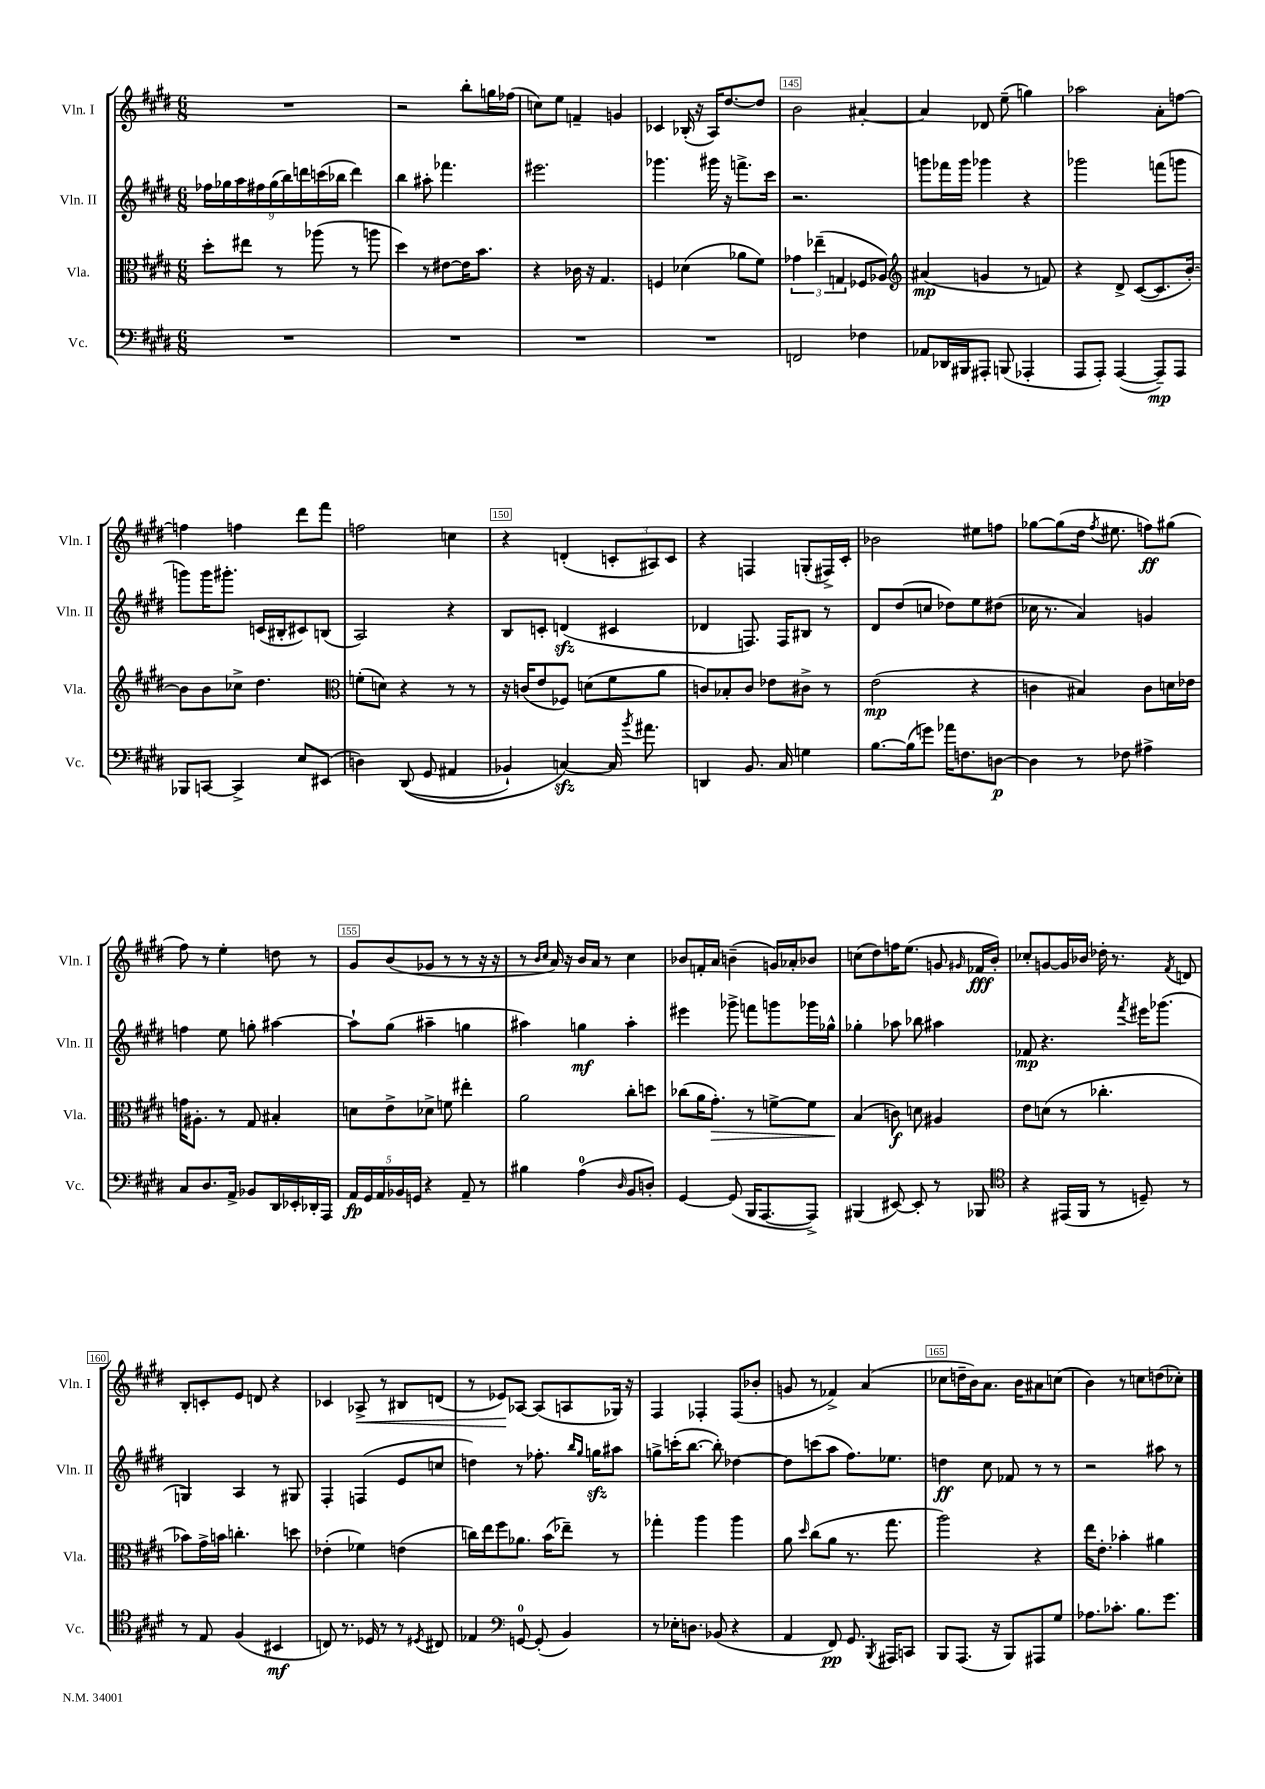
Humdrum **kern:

**kern	**dynam	**kern	**dynam	**kern	**dynam	**kern	**dynam
*part4	*part4	*part3	*part3	*part2	*part2	*part1	*part1
*staff4	*staff4	*staff3	*staff3	*staff2	*staff2	*staff1	*staff1
*I"Vc.	*	*I"Vla.	*	*I"Vln. II	*	*I"Vln. I	*
*I'Vc.	*	*I'Vla.	*	*I'Vln. II	*	*I'Vln. I	*
*clefF4	*	*clefC3	*	*clefG2	*	*clefG2	*
*k[f#c#g#d#]	*	*k[f#c#g#d#]	*	*k[f#c#g#d#]	*	*k[f#c#g#d#]	*
*M6/8	*	*M6/8	*	*M6/8	*	*M6/8	*
=141	=141	=141	=141	=141	=141	=141	=141
2.r	.	8dd#'\L	.	18ff-X\LL	.	2.r	.
.	.	.	.	18gg-X\	.	.	.
.	.	.	.	18aa\	.	.	.
.	.	8ee#X\J	.	.	.	.	.
.	.	.	.	18ff#X\	.	.	.
.	.	.	.	(18gg-\	.	.	.
.	.	8r	.	.	.	.	.
.	.	.	.	18bb\)	.	.	.
.	.	.	.	18dddn\	.	.	.
.	.	(8aa-X\	.	.	.	.	.
.	.	.	.	(18cccn\	.	.	.
.	.	.	.	18bb-X\JJ	.	.	.
.	.	8r	.	4ddd\)	.	.	.
.	.	8aan\	.	.	.	.	.
=142	=142	=142	=142	=142	=142	=142	=142
2.r	.	4dd#\)	.	4bb\	.	2r	.
.	.	8r	.	8aa#X'\	.	.	.
.	.	[8e#X\L	.	4.fff-X\	.	.	.
.	.	16e#\K]	.	.	.	8bb'\L	.
.	.	8.b\J	.	.	.	.	.
.	.	.	.	.	.	16ggn\L	.
.	.	.	.	.	.	(16ff-X\JJ	.
=143	=143	=143	=143	=143	=143	=143	=143
2.r	.	4r	.	2.eee#X\	.	8ccn\L)	.
.	.	.	.	.	.	8ee\J	.
.	.	16c-X\	.	.	.	4fn~/	.
.	.	16r	.	.	.	.	.
.	.	4.G#/	.	.	.	.	.
.	.	.	.	.	.	4gn/	.
=144	=144	=144	=144	=144	=144	=144	=144
2.r	.	4Fn/	.	4.ggg-X\	.	4c-X/	.
.	.	(4d-X\	.	.	.	(16B-X'/	.
.	.	.	.	.	.	16r	.
.	.	.	.	16ggg#X\	.	16A/KL)	.
.	.	.	.	16r	.	[8.dd#/	.
.	.	8a-X\L	.	8.fffn^\L	.	.	.
.	.	8f#\J)	.	.	.	8dd#/J]	.
.	.	.	.	16ccc#\Jk	.	.	.
=145	=145	=145	=145	=145	=145	=145	=145
2FFn/	.	6g-X\	.	2.r	.	2b\	.
.	.	(6ee-X~\	.	.	.	.	.
.	.	6Gn/	.	.	.	.	.
4F-X\	.	8F-X/L	.	.	.	[4a#X'/	.
.	.	8A-X/J)	.	.	.	.	.
=146	=146	=146	=146	=146	=146	=146	=146
*	*	*clefG2	*	*	*	*	*
8AA-X/L	.	(4a#X/	mp	8gggn\L	.	4a#/]	.
16DD-X/L	.	.	.	16fff-X\L	.	.	.
16BBB#X/J	.	.	.	16ggg\JJ	.	.	.
8AAA#X'/J	.	4gn/	.	4ggg-X\	.	8d-X/	.
(8BBBn/	.	.	.	.	.	(8ee~\	.
4AAA-X'/	.	8r	.	4r	.	4ggn\)	.
.	.	8fn/)	.	.	.	.	.
=147	=147	=147	=147	=147	=147	=147	=147
8AAA/L	.	4r	.	2ggg-X\	.	2aa-X\	.
8AAA'/J)	.	.	.	.	.	.	.
([4AAA/	.	8d#^/	.	.	.	.	.
.	.	([8c#/L	.	.	.	.	.
8AAA~/L])	mp	8.c#/]	.	(8fffn\L	.	8a'\L	.
8AAA/J	.	.	.	8gggn\J	.	[8ffn\J	.
.	.	[16b'/Jk)	.	.	.	.	.
!!LO:LB:g=z
=148	=148	=148	=148	=148	=148	=148	=148
8BBB-X/L	.	8b\L]	.	8gggn\L)	.	4ffn\]	.
[8CCn/J	.	8b\	.	16ggg\K	.	.	.
.	.	.	.	8.ggg#X'\J	.	.	.
4CC^/]	.	8cc-X^\J	.	.	.	4ffn\	.
.	.	4.dd#\	.	(16cn/LL	.	.	.
.	.	.	.	16B#X'/J	.	.	.
8E/L	.	.	.	8c#X/)	.	8ddd#\L	.
(8EE#X/J	.	.	.	(8Bn/J	.	8fff#\J	.
=149	=149	=149	=149	=149	=149	=149	=149
*	*	*clefC3	*	*	*	*	*
4Dn\)	.	(8fn'\L	.	2A/)	.	2ffn\	.
.	.	8dn\J)	.	.	.	.	.
((8DD#/	.	4r	.	.	.	.	.
8GG#/	.	.	.	.	.	.	.
4AA#X/	.	8r	.	4r	.	4ccn\	.
.	.	8r	.	.	.	.	.
=150	=150	=150	=150	=150	=150	=150	=150
4BB-X`/)	.	16r	.	8B/L	.	4r	.
.	.	(16cn/KL	.	.	.	.	.
.	.	8e/	.	8cn'/J	.	.	.
[4Cnzz/)	.	8F-X/J)	.	(4dnzz/	.	(4dn'/	.
.	.	(8dn\L	.	.	.	.	.
16C/]	.	8f#\	.	4c#X/	.	12cn'/L	.
8qb/	.	.	.	.	.	.	.
8.a#X\	.	.	.	.	.	.	.
.	.	.	.	.	.	12A#X/)	.
.	.	8a\J	.	.	.	.	.
.	.	.	.	.	.	12c/J	.
=151	=151	=151	=151	=151	=151	=151	=151
4DDn/	.	8cn/L)	.	4d-X/	.	4r	.
.	.	8B-X'/	.	.	.	.	.
8.BB/	.	8c/J	.	8.Fn/)	.	4Fn/	.
.	.	8e-X\L	.	.	.	.	.
16C#/	.	.	.	16F/KL	.	.	.
4Gn\	.	8c#X^\J	.	8B#X/J	.	(8Gn'/L	.
.	.	8r	.	8r	.	16F#X^/L)	.
.	.	.	.	.	.	16c#'/JJ	.
=152	=152	=152	=152	=152	=152	=152	=152
[8.B\L	.	(2e\	mp	8d#/L	.	2b-X\	.
.	.	.	.	(8dd#/	.	.	.
(16B\k]	.	.	.	.	.	.	.
8gn\J)	.	.	.	8ccn/J	.	.	.
16a-X\KL	.	.	.	8dd-X\L)	.	.	.
8.Fn\	.	.	.	.	.	.	.
.	.	4r	.	8ee\	.	8ee#X\L	.
[8Dn\J	p	.	.	(8dd#X\J	.	8ffn\J	.
=153	=153	=153	=153	=153	=153	=153	=153
4D\]	.	4cn\	.	16cc-X\	.	[8gg-X\L	.
.	.	.	.	8.r	.	.	.
.	.	.	.	.	.	(8gg-\]	.
8r	.	4B#X/)	.	4a/)	.	16dd#\Jk	.
.	.	.	.	.	.	8qff#/	.
.	.	.	.	.	.	8.ee#X\	.
8F-X\	.	.	.	.	.	.	.
4A#X^\	.	8c\L	.	4gn/	.	8ffn\L)	ff
.	.	16dn\L	.	.	.	(8gg#X\J	.
.	.	16e-X\JJ	.	.	.	.	.
!!LO:LB:g=z
=154	=154	=154	=154	=154	=154	=154	=154
8C#/L	.	16gn\KL	.	4ffn\	.	8ff#\)	.
.	.	8.A#X'\J	.	.	.	.	.
8.D#/	.	.	.	.	.	8r	.
.	.	8r	.	8ee\	.	4ee'\	.
16AA^/Jk	.	.	.	.	.	.	.
8BB-X/L	.	8G#/	.	8ggn'\	.	.	.
16DD#/L	.	4B#X'/	.	[4aa#X\	.	8ddn\	.
16EE-X'/	.	.	.	.	.	.	.
16DD-X'/	.	.	.	.	.	8r	.
16AAA/JJ	.	.	.	.	.	.	.
=155	=155	=155	=155	=155	=155	=155	=155
20AA/LL	fp	8dn\L	.	8aa#`\L]	.	8g#/L	.
20GG#/	.	.	.	.	.	.	.
20AA/	.	.	.	.	.	.	.
.	.	8e^\	.	(8gg#\J	.	(8b/	.
20BB-X/	.	.	.	.	.	.	.
20GGn/JJ	.	.	.	.	.	.	.
4r	.	8d-X^\J	.	4aa#X~\	.	8g-X/J	.
.	.	8fn\	.	.	.	8r	.
8AA~/	.	4ee#X'\	.	4ggn\	.	8r	.
8r	.	.	.	.	.	16r	.
.	.	.	.	.	.	16r	.
=156	=156	=156	=156	=156	=156	=156	=156
4B#X\	.	2a\	.	4aa#X\)	.	8r	.
.	.	.	.	.	.	16qqb/LL	.
.	.	.	.	.	.	16qqcc#/JJ	.
.	.	.	.	.	.	16a/)	.
.	.	.	.	.	.	16r	.
(4A\	.	.	.	4ggn\	mf	16b/LL	.
.	.	.	.	.	.	16a/JJ	.
.	.	.	.	.	.	8r	.
16qqD#/	.	.	.	.	.	.	.
8BB/L	.	8cc#'\L	.	4aa#'\	.	4cc#\	.
8Dn'/J)	.	8ddn\J	.	.	.	.	.
=157	=157	=157	=157	=157	=157	=157	=157
[4GG#/	.	(8cc-X\L	.	4eee#X\	.	8b-X/L	.
.	.	16a\K	.	.	.	16fn'/L	.
!	!	!	!LO:HP:b	!	!	!	!
.	.	8.g#'\J)	>	.	.	16a/JJ	.
(8GG#/]	.	.	.	8ggg-X^\	.	(4bn~\	.
16BBB/KL	.	8r	.	8fffn\L	.	.	.
[8.AAA/	.	.	.	.	.	.	.
.	.	[8fn^\L	.	8gggn\	.	16gn/LL)	.
.	.	.	.	.	.	16a-X'/J	.
8AAA^/J])	.	8f\J]	.	16ggg-X\L	.	8b-X/J	.
.	.	.	.	16gg-X^^\JJ	.	.	.
=158	=158	=158	=158	=158	=158	=158	=158
(4BBB#X/	.	(4B/	.	4gg-X'\	.	(8ccn\L	.
.	.	.	.	.	.	8dd#\)	.
[8EE#X/)	.	8cn\)	] f	8aa-X\	.	16ffn\K	.
.	.	.	.	.	.	(8.ee\J	.
8EE#'/]	.	8dn\	.	8bb-X\	.	.	.
8r	.	4A#X/	.	4aa#X\	.	8gn/	.
.	.	.	.	.	.	16qqg#X/	.
8BBB-X/	.	.	.	.	.	16f-X/LL	fff
.	.	.	.	.	.	16b'/JJ)	.
=159	=159	=159	=159	=159	=159	=159	=159
*clefC4	*	*	*	*	*	*	*
4r	.	8e\L	.	8f-X/	mp	8cc-X'/L	.
.	.	(8dn\J	.	4.r	.	[8gn/	.
(16EE#X/LL	.	8r	.	.	.	16g/L]	.
16FF#/JJ	.	.	.	.	.	16b-X/JJ	.
8r	.	4.cc-X'\	.	.	.	16dd-X'\	.
.	.	.	.	.	.	8.r	.
.	.	.	.	8qfff#/	.	.	.
8Dn~/)	.	.	.	16eee#X\KL	.	.	.
.	.	.	.	(8.ggg-X\J	.	.	.
.	.	.	.	.	.	8qf#/	.
8r	.	.	.	.	.	8dn/	.
!!LO:LB:g=z
=160	=160	=160	=160	=160	=160	=160	=160
8r	.	8b-X\L)	.	4Gn/)	.	8B'/L	.
8E/	.	16g#^\L	.	.	.	8cn'/	.
.	.	16bn\JJ	.	.	.	.	.
(4F#/	.	4.ccn'\	.	4A/	.	8e/J	.
.	.	.	.	.	.	8dn/	.
4BB#X/	mf	.	.	8r	.	4r	.
.	.	8ddn\	.	8G#X/	.	.	.
=161	=161	=161	=161	=161	=161	=161	=161
8Cn/)	.	(4e-X'\	.	4F#'/	.	4c-X/	.
8.r	.	.	.	.	.	.	.
!	!	!	!	!	!	!	!LO:HP:b
.	.	4f-X\)	.	(4Fn/	.	8A-X^/	<
16D-X/	.	.	.	.	.	.	.
8r	.	.	.	.	.	8r	.
8r	.	(4en\	.	8e/L	.	8B#X/L	.
8qD#X/	.	.	.	.	.	.	.
8C#X/	.	.	.	8ccn/J	.	(8dn/J	.
=162	=162	=162	=162	=162	=162	=162	=162
4E-X/	.	16ccn\LL)	.	4ddn\)	.	8r	.
.	.	16ee\J	.	.	.	.	.
.	.	8ff#\	.	.	.	8e-X/L)	.
*clefF4	*	*	*	*	*	*	*
[8GGn/	.	8.a-X\J	.	8r	.	[8A-X/J	[
(8GG'/]	.	.	.	8.ff-X'\	.	(8A-/L]	.
.	.	(16b\KL	.	.	.	.	.
4BB/)	.	8ee-X~\J)	.	.	.	8An/	.
.	.	.	.	16qqbb/LL	.	.	.
.	.	.	.	16qqgg#/JJ	.	.	.
.	.	.	.	16ggnzz\KL	.	.	.
.	.	8r	.	8aa#X\J	.	16G-X/Jk)	.
.	.	.	.	.	.	16r	.
=163	=163	=163	=163	=163	=163	=163	=163
8r	.	4gg-X'\	.	8ggn^\L	.	4F#/	.
16E-X'\KL	.	.	.	(16cccn'\K	.	.	.
8.Dn\J	.	.	.	[8.bb\J	.	.	.
.	.	4aa\	.	.	.	4F-X'/	.
(8BB-X/	.	.	.	8bb'\])	.	.	.
4r	.	4aa\	.	[4dd-X\	.	(8F-/L	.
.	.	.	.	.	.	8b-X'/J	.
=164	=164	=164	=164	=164	=164	=164	=164
4AA/	.	8a\	.	8dd-\L]	.	8gn/	.
.	.	16qqdd#/	.	.	.	.	.
.	.	(8cc#\L	.	(8cccn\	.	8r	.
8FF#/)	pp	8a\J	.	8aa\J	.	4f-X^/)	.
8.GG#/	.	8.r	.	8.ff#\L)	.	.	.
.	.	.	.	.	.	(4a/	.
8qBBB/	.	.	.	.	.	.	.
16AAA#X/KL	.	8.gg#\	.	8.ee-X\J	.	.	.
8CCn/J	.	.	.	.	.	.	.
=165	=165	=165	=165	=165	=165	=165	=165
8BBB/L	.	2aa\)	.	4ddn\	ff	8cc-X\L	.
(8.AAA/J	.	.	.	.	.	16ddn~\L	.
.	.	.	.	.	.	16b\J)	.
.	.	.	.	8cc#\	.	8.a\J	.
16r	.	.	.	.	.	.	.
8BBB/L)	.	.	.	8f-X/	.	.	.
.	.	.	.	.	.	16b\KL	.
8AAA#X/	.	4r	.	8r	.	8a#X\	.
8G#/J	.	.	.	8r	.	(8ccn\J	.
=166	=166	=166	=166	=166	=166	=166	=166
8.A-X\L	.	16ee\KL	.	2r	.	4b\)	.
.	.	8.e'\J	.	.	.	.	.
8.c-X'\J	.	.	.	.	.	.	.
.	.	4b-X'\	.	.	.	8r	.
8.B\L	.	.	.	.	.	8ccn\L	.
.	.	4a#X\	.	8aa#X\	.	(8ddn\	.
8.g#\J	.	.	.	.	.	.	.
.	.	.	.	8r	.	8cc-X'\J)	.
==	==	==	==	==	==	==	==
*-	*-	*-	*-	*-	*-	*-	*-
